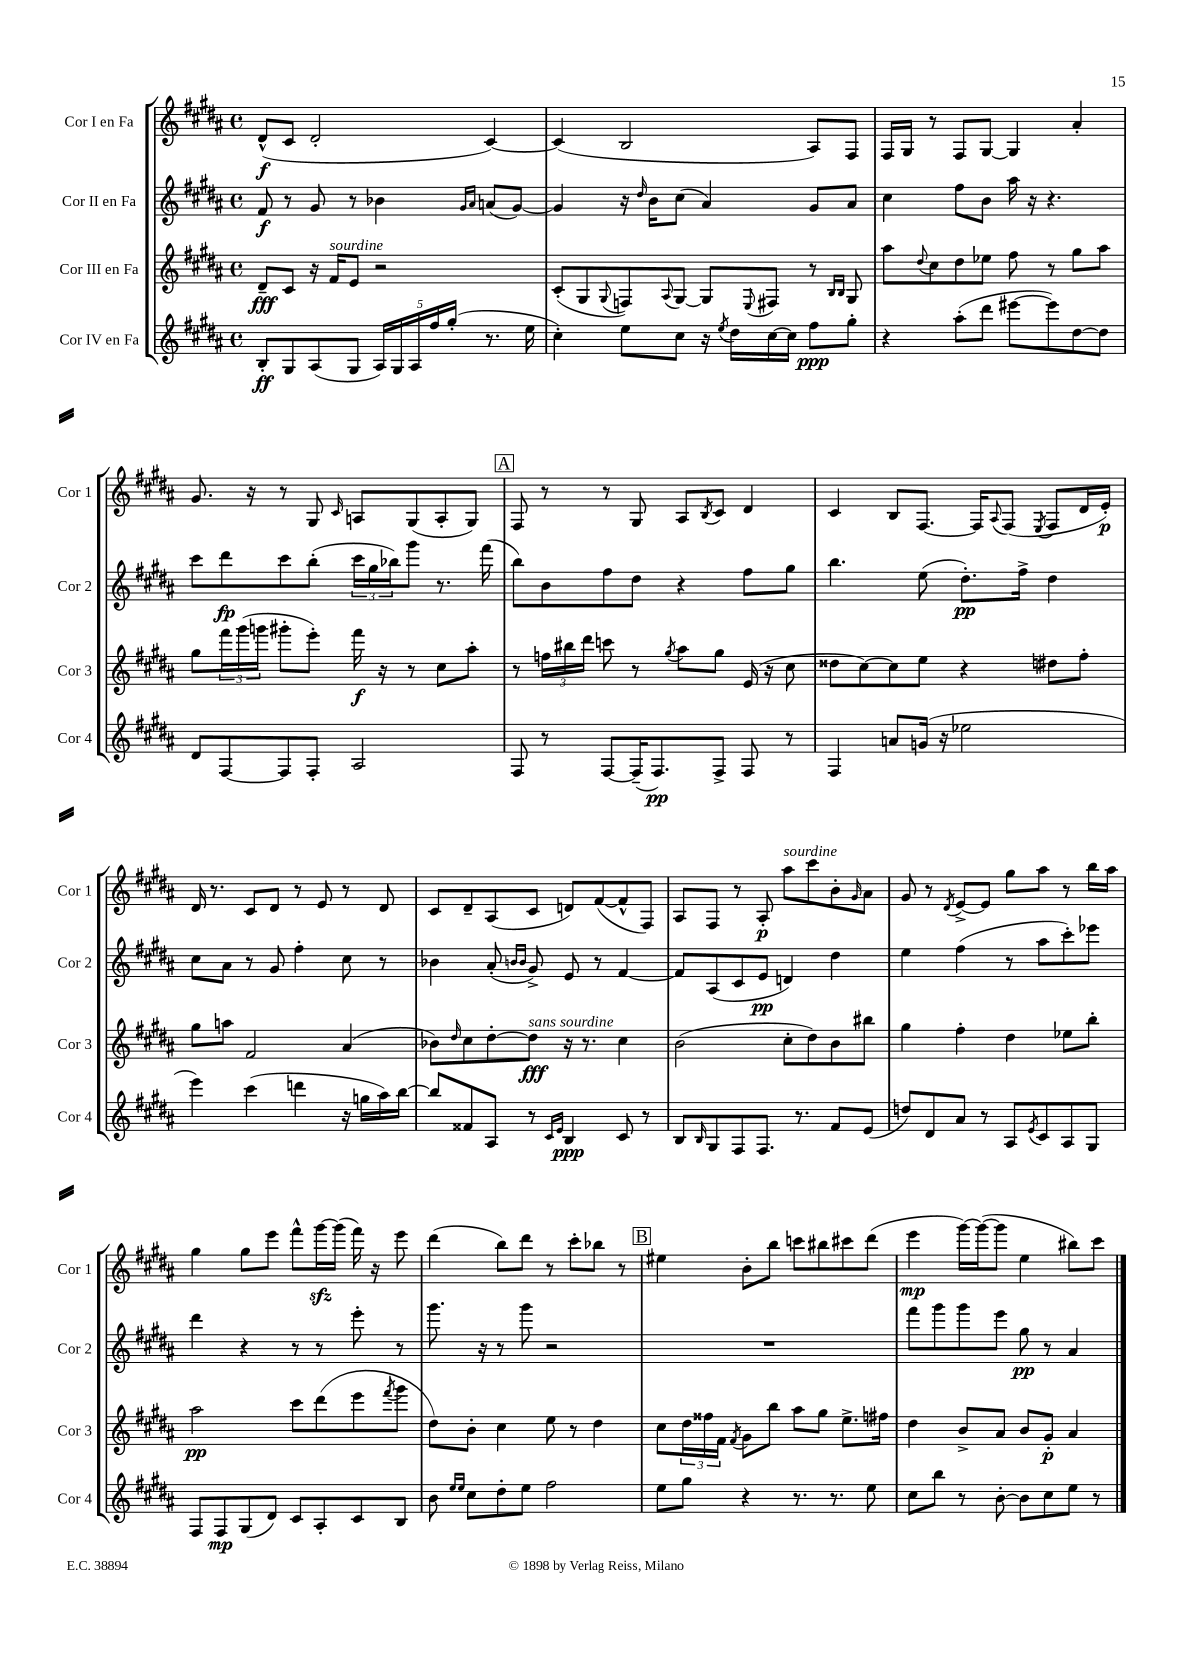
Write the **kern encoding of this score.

**kern	**kern	**kern	**kern
*staff4	*staff3	*staff2	*staff1
*clefG2	*clefG2	*clefG2	*clefG2
*k[f#c#g#d#a#]	*k[f#c#g#d#a#]	*k[f#c#g#d#a#]	*k[f#c#g#d#a#]
*M4/4	*M4/4	*M4/4	*M4/4
*met(c)	*met(c)	*met(c)	*met(c)
8B'/L	8d#~/L	8f#/	(8d#^^/L
8G#/	8c#/J	8r	8c#/J
(8A#/	16r	8g#/	2d#'/
.	16f#/LK	.	.
8G#/J	8e/J	8r	.
20A#/LL)	2r	4b-\	.
20G#/	.	.	.
20A#/	.	.	.
20ff#/	.	.	.
(20gg#'/JJ	.	.	.
.	.	16qqg#/LL	.
.	.	16qqa#/JJ	.
8.r	.	(8a/L	[4c#/)
.	.	[8g#/J)	.
16ee\	.	.	.
=	=	=	=
4cc#'\)	(8c#'/L	4g#/]	(4c#/]
.	8G#/	.	.
.	8qqG#/	.	.
8ee\L	8F/)	16r	2B/
.	.	16qqdd#/	.
.	.	16b\LK	.
.	8qqA#/	.	.
8cc#\J	[8G#/J	(8cc#\J	.
16r	8G#/]L	4a#/)	.
8qee/	.	.	.
16dd#\LL	.	.	.
.	8qqE/	.	.
[16cc#\	8F#/J	.	.
16cc#\]JJ	.	.	.
8ff#\L	8r	8g#/L	8A#/L)
.	16qqB/LL	.	.
.	16qqB/JJ	.	.
8gg#'\J	8G#/	8a#/J	8F#/J
=	=	=	=
4r	8aa#\L	4cc#\	16F#/LL
.	.	.	16G#/JJ
.	8qqdd#/	.	.
.	8cc#\	.	8r
(8aa#'\L	8dd#\	8ff#\L	8F#/L
8ddd#\J	8ee-\J	8b\J	[8G#/J
[8eee#\L	8ff#\	16aa#\	4G#/]
.	.	16r	.
8eee#\])	8r	4.r	.
[8dd#\	8gg#\L	.	4a#'/
8dd#\]J	8aa#\J	.	.
=	=	=	=
8d#/L	8gg#\L	8ccc#\L	8.g#/
[8F#/	24fff#\L	8ddd#\	.
.	(24ggg#\	.	.
.	.	.	16r
.	24ggg\JJ	.	.
8F#/]	8ggg#'\L	8ccc#\	8r
8F#'/J	8eee'\J)	(8bb'\J	8G#/
.	.	.	16qqc#/
2A#/	16fff#\	24ccc#\LL	8A/L
.	.	24gg#\	.
.	16r	.	.
.	.	24bb-\J)	.
.	8r	8ggg#\J	(8G#/
.	8cc#\L	8.r	8A'/
.	8aa#'\J	.	8G#/J)
.	.	(16fff#\	.
=	=	=	=
8F#/	8r	8bb\L)	8F#/
8r	24ff\LL	8b\	8r
.	24bb#\	.	.
.	24ddd#\JJ	.	.
[8F#/L	8ccc\	8ff#\	8r
(16F#~/]K	8r	8dd#\J	8G#/
8.F#/)	.	.	.
.	8qgg#/	.	.
.	8aa#\L	4r	8A#/L
.	.	.	8qB/
8F#^/J	8gg#\J	.	8c#/J
8F#/	(16e/	8ff#\L	4d#/
.	16r	.	.
8r	8cc#\	8gg#\J	.
=	=	=	=
4F#/	8dd##\L	4.bb\	4c#/
.	[8cc#\)	.	.
8a/L	8cc#\]	.	8B/L
(16g/Jk	8ee\J	(8ee\	[8.F#/J
16r	.	.	.
2ee-\	4r	8.dd#'\L)	.
.	.	.	16F#/]LK
.	.	.	8qqA#/
.	.	.	(8F#/J
.	.	16ff#^\Jk	.
.	.	.	8qE/
.	8dd#\L	4dd#\	8F#/L
.	8ff#'\J	.	16d#/L
.	.	.	16e'/JJ)
=	=	=	=
4eee\)	8gg#\L	8cc#\L	16d#/
.	.	.	8.r
.	8aa\J	8a#\J	.
(4ccc#\	2f#/	8r	8c#/L
.	.	8g#/	8d#/J
4ddd\	.	4ff#'\	8r
.	.	.	8e/
16r	(4a#/	8cc#\	8r
16gg\LL	.	.	.
16aa#\)	.	8r	8d#/
[16bb\JJ	.	.	.
=	=	=	=
8bb/]L	8b-\L)	4b-\	8c#/L
.	16qqdd#/	.	.
8f##/	8cc#\	.	8d#~/
8A#/J	[8dd#'\	(8a#'/	(8A#/
.	.	16qqb/LL	.
.	.	16qqb/JJ	.
8r	8dd#\]J	8g#^/)	8c#/J
16qqc#/LL	.	.	.
16qqe/JJ	.	.	.
4B/	16r	8e/	8d/L)
.	8.r	.	.
.	.	8r	([8f#/
8c#/	4cc#\	[4f#/	8f#^^/]
8r	.	.	8F#/J)
=	=	=	=
8B/L	(2b\	8f#/]L	8A#/L
16qqB/	.	.	.
8G#/	.	(8A#/	8F#/J
8F#/	.	8c#/	8r
8.F#/J	.	8e/J	8A#'/
.	8cc#'\L	4d/)	8aa#\L
8.r	.	.	.
.	8dd#\)	.	8ccc#\
8f#/L	8b\	4dd#\	8b'\
.	.	.	16qqg#/
(8e/J	8bb#\J	.	8a#\J
=	=	=	=
8dd/L)	4gg#\	4ee\	8g#/
8d#/	.	.	8r
.	.	.	8qd#/
8a#/J	4ff#'\	(4ff#\	[8e^/L
8r	.	.	8e/]J
8A#/L	4dd#\	8r	8gg#\L
8qe/	.	.	.
8c#/	.	8aa#\L	8aa#\J
8A#/	8ee-\L	8ccc#'\)	8r
8G#/J	8bb'\J	8eee-\J	16bb\LL
.	.	.	16aa#\JJ
=	=	=	=
8F#/L	2aa#\	4ddd#\	4gg#\
8F#/	.	.	.
(8G#/	.	4r	8gg#\L
8d#/J)	.	.	8eee\J
8c#/L	8ccc#\L	8r	8fff#^^\L
8A#'/	(8ddd#\	8r	[16ggg#\L
.	.	.	(16ggg#\]JJ
8c#/	8eee\	8eee'\	16fff#\)
.	.	.	16r
.	8qfff#/	.	.
8B/J	8ggg#\J	8r	8eee\
=	=	=	=
8b\	8dd#\L)	8.ggg#\	(4ddd#\
16qqee/LL	.	.	.
16qqee/JJ	.	.	.
8cc#\L	8b'\J	.	.
.	.	16r	.
8dd#'\	4cc#\	8r	8bb\L)
8ee\J	.	8ggg#\	8ddd#\J
2ff#\	8ee\	2r	8r
.	8r	.	8ccc#'\L
.	4dd#\	.	8bb-\J
.	.	.	8r
=	=	=	=
8ee\L	8cc#\L	1r	4ee#\
8gg#\J	24dd#\L	.	.
.	24ff##\	.	.
.	24f#\JJ	.	.
.	8qf#/	.	.
4r	8g#\L	.	8b'\L
.	8bb\J	.	8bb\J
8.r	8aa#\L	.	8ccc\L
.	8gg#\J	.	8bb#\
8.r	.	.	.
.	8.ee^\L	.	8ccc#\
8ee\	.	.	(8ddd#\J
.	16ff#\Jk	.	.
=	=	=	=
8cc#\L	4dd#\	8fff#\L	4eee\
8bb\J	.	8ggg#\	.
8r	8b^/L	8ggg#\	[16ggg#\LL)
.	.	.	(16ggg#\_J
[8b'\	8a#/J	8eee\J	8ggg#\]J
8b\]L	8b/L	8gg#\	4ee\
8cc#\	8g#'/J	8r	.
8ee\J	4a#/	4a#/	8bb#\L)
8r	.	.	8ccc#\J
==	==	==	==
*-	*-	*-	*-
